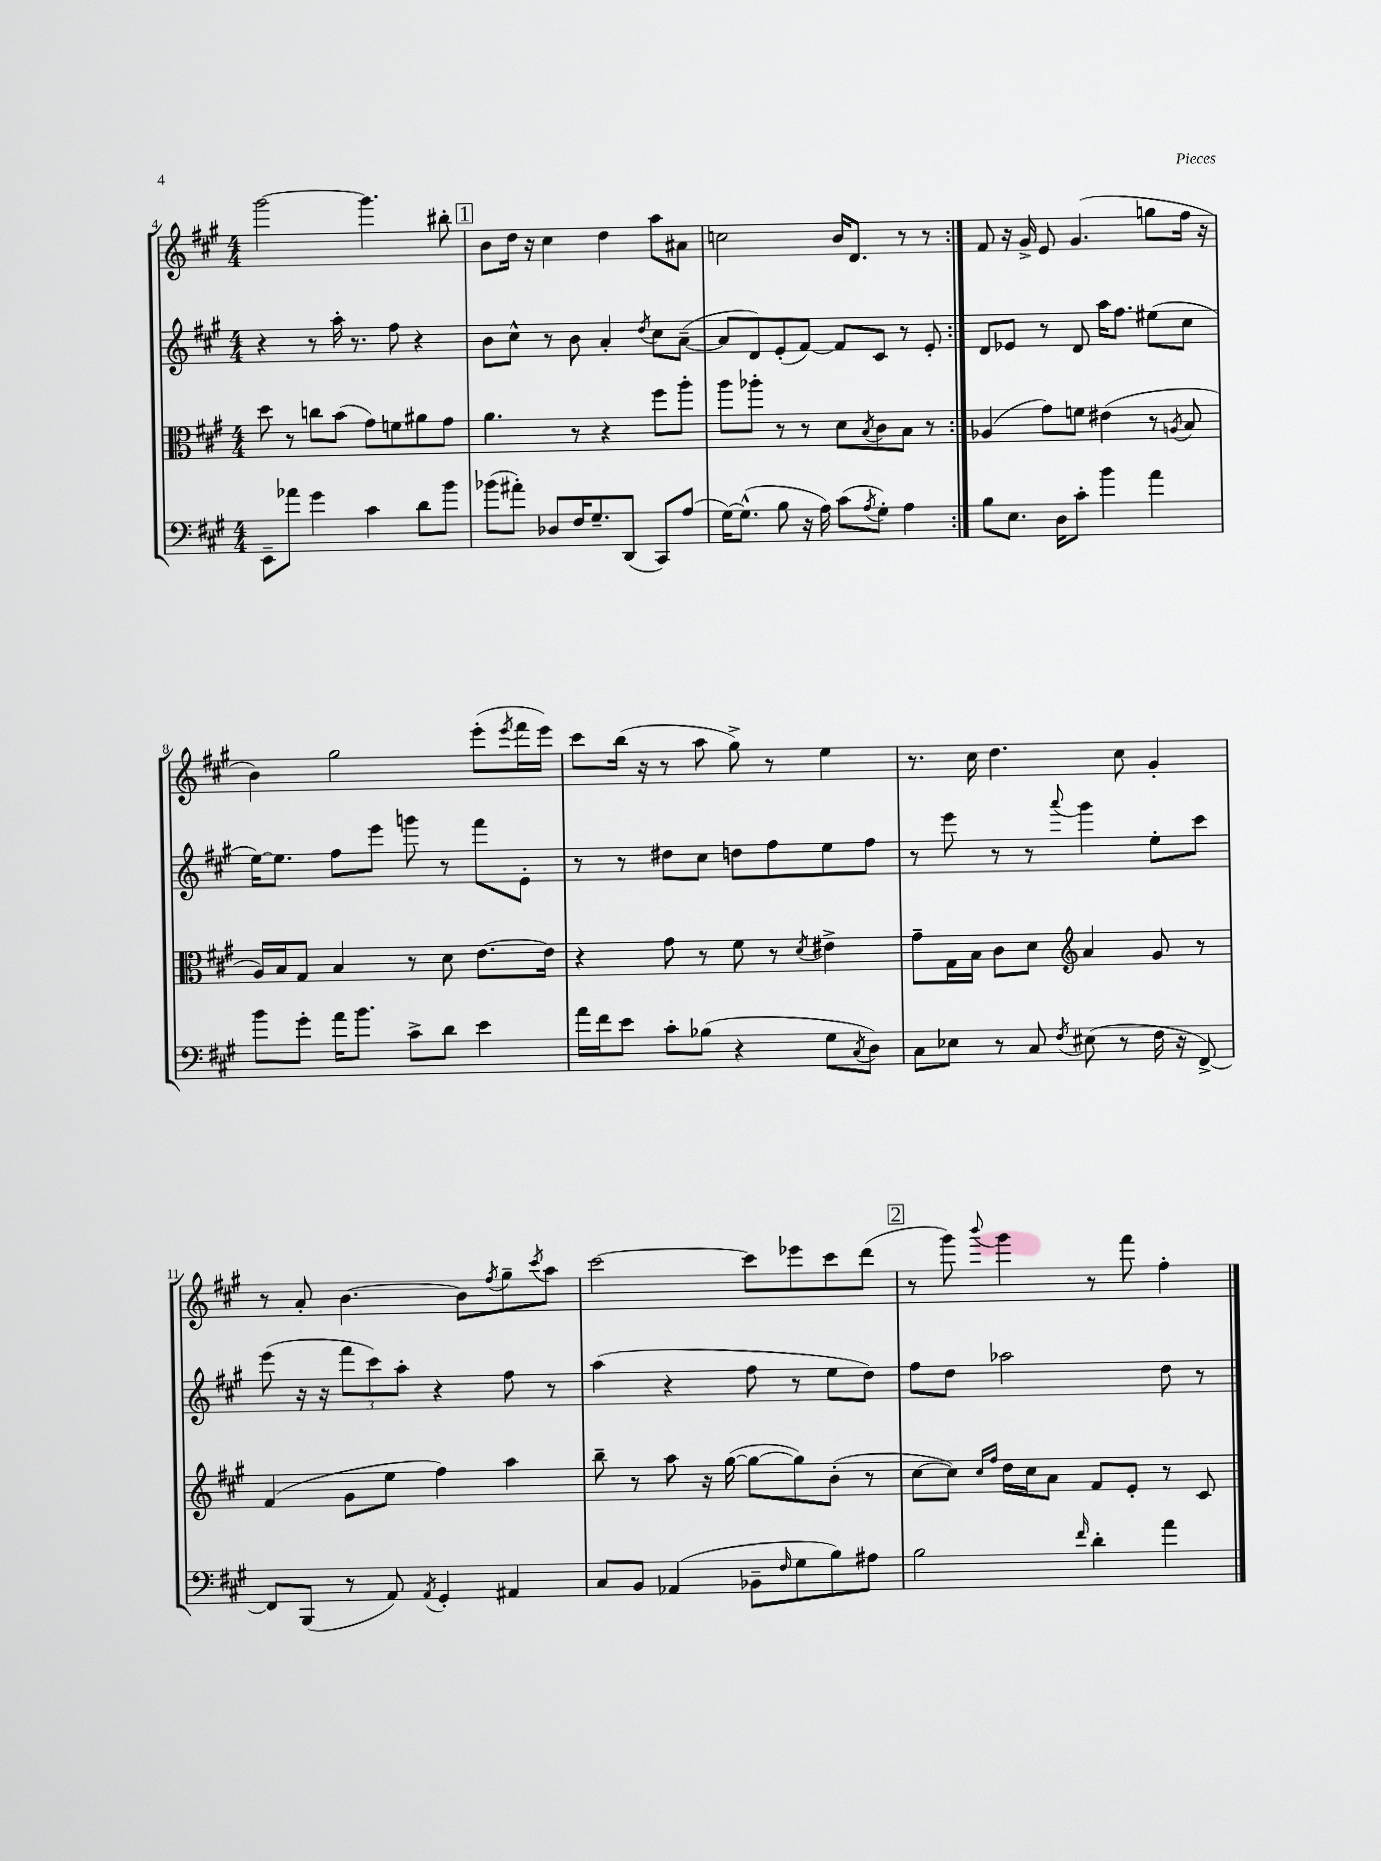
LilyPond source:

<<
\new StaffGroup <<
\new Staff = "s0" {
    \clef treble \key a \major \numericTimeSignature \time 4/4
    \repeat volta 2 { gis'''2~ gis'''4. bis''8-. |
    \mark \markup { \box "1" } b'8 d''16 r16 cis''4 d''4 a''8 ais'8 |
    c''2 b'16 d'8. r8 r8 | }
    fis'8 r16 gis'16-> e'8 gis'4.( g''8 fis''16 r16 |
    b'4) gis''2 e'''8-.( \acciaccatura { e'''8 } fis'''16 e'''16) |
    cis'''8 b''16( r16 r8 a''8 gis''8->) r8 e''4 |
    r8. cis''16 d''4. cis''8 gis'4-. |
    r8 a'8-. b'4.~ b'8 \acciaccatura { fis''8 } gis''8-- \acciaccatura { cis'''8 } a''8 |
    cis'''2~ cis'''8 ees'''8 cis'''8 d'''8( |
    \mark \markup { \box "2" } r8 gis'''8) \appoggiatura { b'''8 } gis'''4 r8 fis'''8 fis''4-. \bar "|." |
}
\new Staff = "s1" {
    \clef treble \key a \major \numericTimeSignature \time 4/4
    \repeat volta 2 { r4 r8 a''16-. r8. fis''8 r4 |
    \mark \markup { \box "1" } b'8 cis''8-^ r8 b'8 a'4-. \acciaccatura { d''8 } cis''8 a'8~--( |
    a'8 d'8) e'8-.( fis'8~) fis'8 cis'8 r8 e'8-. | }
    d'8 ees'8 r8 d'8 a''16 fis''8. eis''8( cis''8 |
    e''16~) e''8. fis''8 e'''8 g'''8 r8 fis'''8 e'8-. |
    r8 r8 dis''8 cis''8 d''8 fis''8 e''8 fis''8 |
    r8 e'''8 r8 r8 \appoggiatura { a'''8 } gis'''4 e''8-. cis'''8 |
    e'''8( r16 r16 \tuplet 3/2 { fis'''8 cis'''8) a''8-. } r4 fis''8 r8 |
    a''4( r4 fis''8 r8 e''8 d''8) |
    \mark \markup { \box "2" } fis''8 d''8 aes''2 d''8 r8 \bar "|." |
}
\new Staff = "s2" {
    \clef alto \key a \major \numericTimeSignature \time 4/4
    \repeat volta 2 { d''8 r8 c''8 b'8( gis'8) f'8 ais'8 gis'8 |
    \mark \markup { \box "1" } a'4. r8 r4 fis''8 a''8-. |
    a''8 aes''8-. r8 r8 d'8 \acciaccatura { b8 } cis'8 b8 r8 | }
    aes4( gis'8) f'8 eis'4( r8 \acciaccatura { a8 } b8 |
    a16) b16 gis8 b4 r8 d'8 e'8.~ e'16 |
    r4 gis'8 r8 fis'8 r8 \acciaccatura { d'8 } eis'4-> |
    gis'8-- gis16 b16 cis'8 d'8 \clef treble a'4 gis'8 r8 |
    fis'4( gis'8 e''8 fis''4) a''4 |
    b''8-- r8 a''8 r16 gis''16~( gis''8~ gis''8) b'8-.( r8 |
    \mark \markup { \box "2" } cis''8~ cis''8) \grace { cis''16 fis''16 } d''16 cis''16 a'8 fis'8 e'8-. r8 cis'8 \bar "|." |
}
\new Staff = "s3" {
    \clef bass \key a \major \numericTimeSignature \time 4/4
    \repeat volta 2 { e,8-- aes'8 gis'4 cis'4 d'8 b'8 |
    \mark \markup { \box "1" } bes'8( ais'8-.) des8 fis16 gis8.-- d,8( cis,8) a8( |
    gis16~) gis8.-^( b8 r16 a16) cis'8( \acciaccatura { a8 } gis8-.) a4 | }
    b8 e8. d16 cis'8-. b'4 a'4 |
    b'8 gis'8-. a'16 b'8. cis'8-> d'8 e'4 |
    a'16 fis'16 e'8 cis'8-. bes8( r4 gis8 \acciaccatura { cis8 } d8) |
    cis8 ees8 r8 cis8 \acciaccatura { fis8 } eis8( r8 fis16 r16 fis,8~->) |
    fis,8 b,,8( r8 a,8) \acciaccatura { a,8 } gis,4-. ais,4 |
    cis8 b,8 aes,4( bes,8-- \grace { fis16 } gis8 b8) ais8 |
    \mark \markup { \box "2" } b2 \grace { fis'16 } d'4-. a'4 \bar "|." |
}
>>
>>
\layout { \context { \Score currentBarNumber = #4 } }
